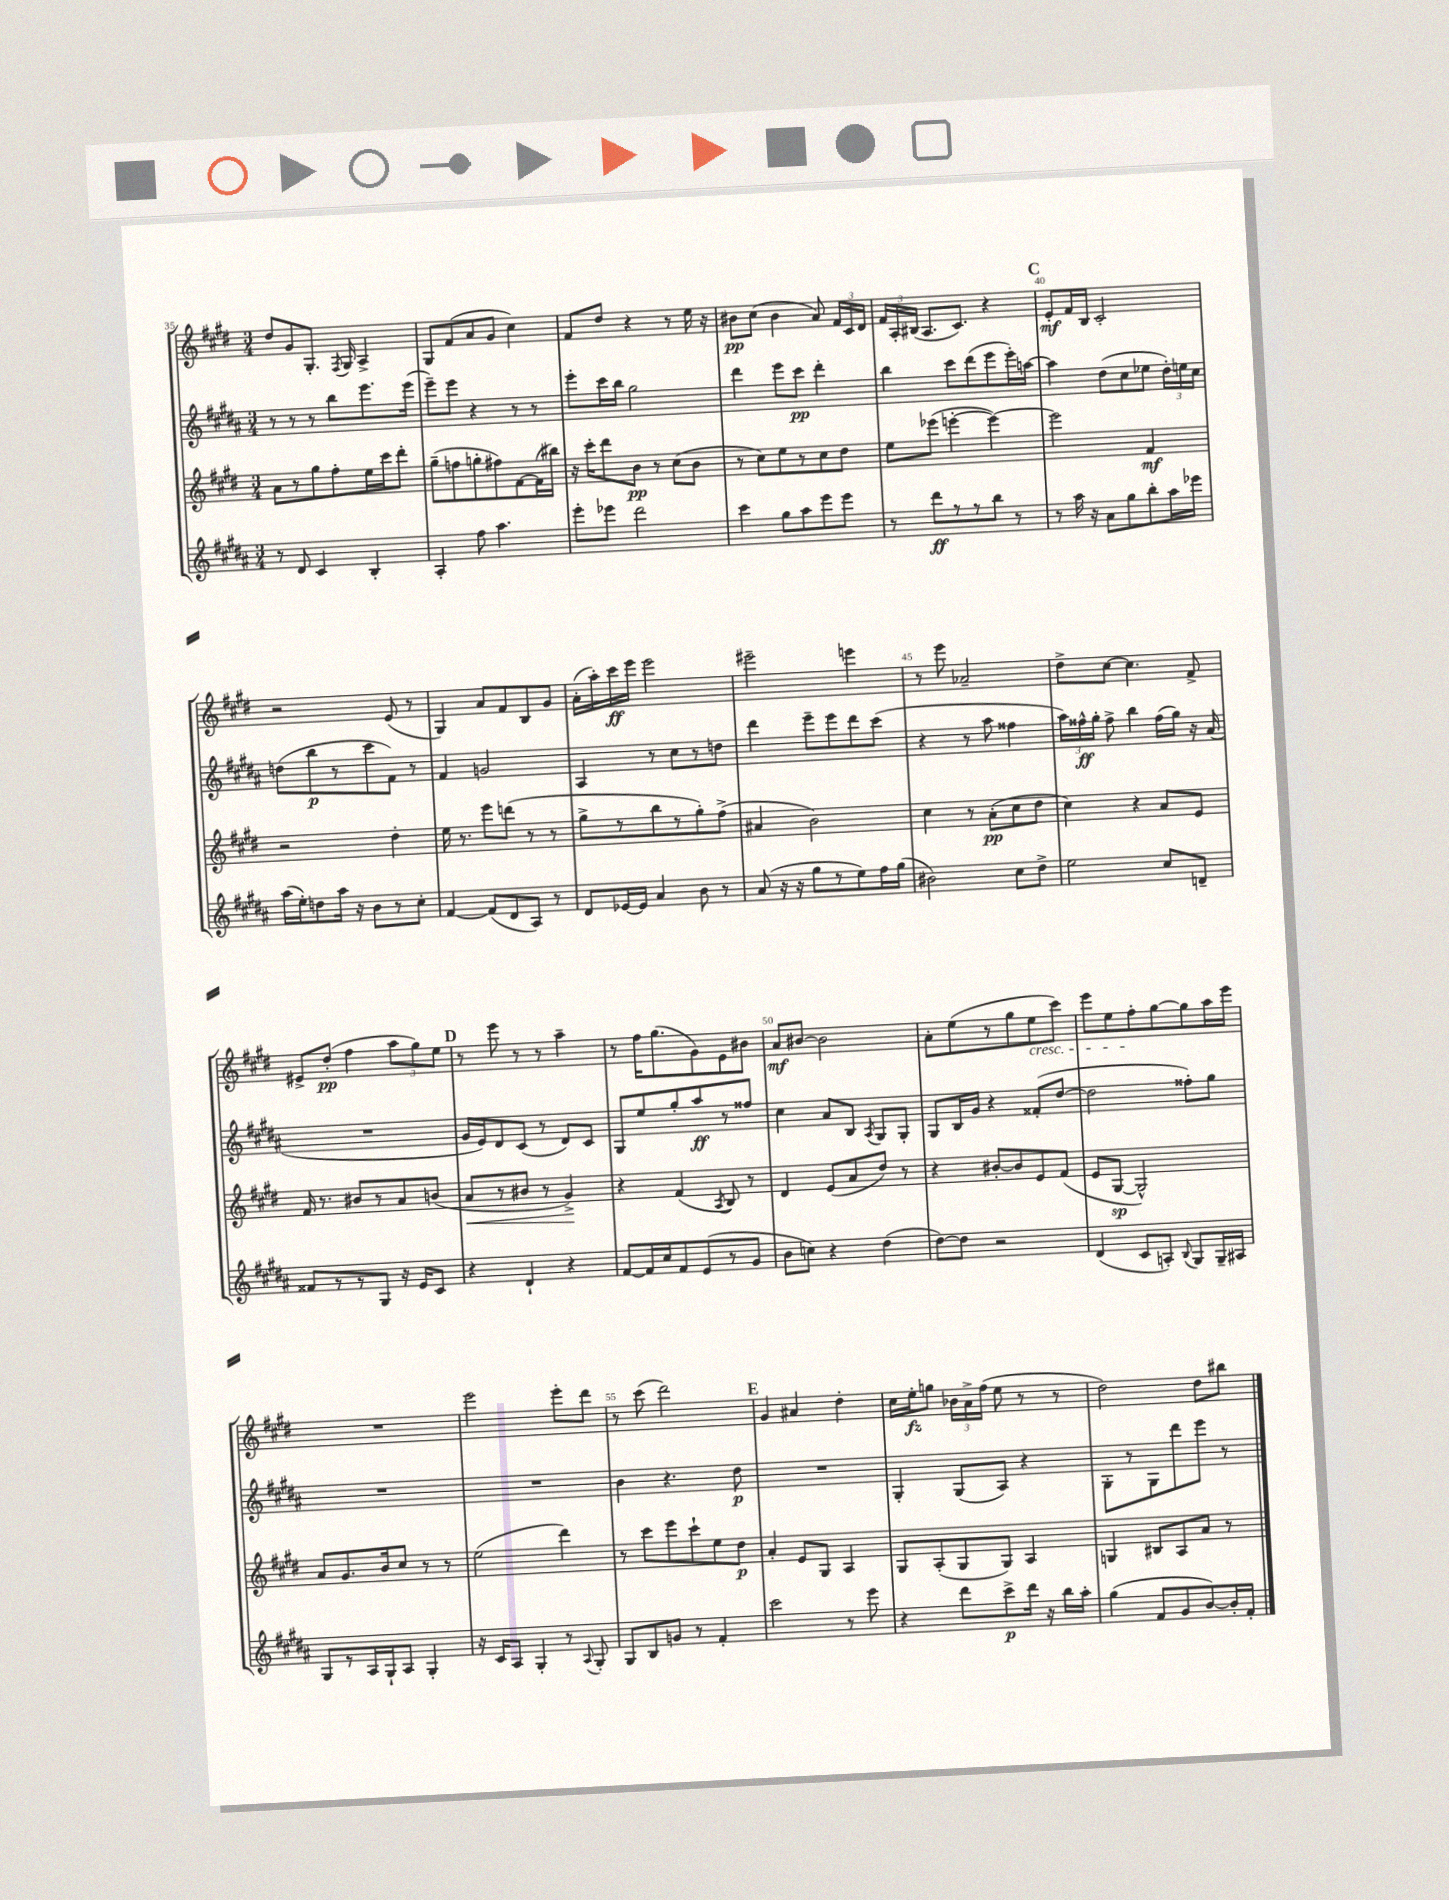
<<
\new StaffGroup <<
\new Staff = "s0" {
    \clef treble \key e \major \numericTimeSignature \time 3/4
    \autoBeamOff dis''8[ gis'8 gis8.]-. \acciaccatura { fis8 } gis16 a4-> |
    gis8[ fis'8( a'8 gis'8] cis''4) |
    fis'8[ dis''8] r4 r8 e''16 r16 |
    bis'8[\pp cis''8]( bis'4 a'8) \tuplet 3/2 { fis'16[ cis'16 dis'16] } |
    \tuplet 3/2 { fis'16[ a16-. bis16]( } a8.[ cis'8.]) r4 |
    \mark \markup { \bold "C" } e'8[-.\mf fis'16 b16] cis'2-. |
    r2 e'8( r8 |
    gis4) a'8[ fis'8 b8 gis'8] |
    a'16[-.( a''16-.) cis'''16\ff e'''16] e'''2 |
    eis'''2-- e'''4 |
    r8 e'''8 aes'2-- |
    dis''8[-> cis''8]~ cis''4. fis'8-> |
    eis'8[-> dis''8]-.\pp( fis''4 \tuplet 3/2 { a''8[ gis''8) e''8] } |
    \mark \markup { \bold "D" } r8 e'''8 r8 r8 a''4-- |
    r8 fis''16[ gis''8.( gis'8) e'8 bis'8] |
    a'8[\mf bis'8]~ bis'2 |
    a'8[-. e''8( r8 gis''8 e''8\cresc cis'''8]) |
    e'''8[ e''8 fis''8-.\! gis''8~ gis''8 a''16 e'''16] |
    R2. |
    e'''2 e'''8[-. dis'''8] |
    r8 cis'''8( dis'''2) |
    \mark \markup { \bold "E" } gis'4 ais'4 dis''4-. |
    cis''16[ e''16-.\fz g''8] \tuplet 3/2 { bes'16[ a'16-> fis''16]( } e''8 r8 r8 |
    dis''2) dis''8[ bis''8] \bar "|." |
}
\new Staff = "s1" {
    \clef treble \key b \major \numericTimeSignature \time 3/4
    \autoBeamOff r8 r8 r8 b''8[ e'''8. e'''16]( |
    e'''8[--) e'''8] r4 r8 r8 |
    e'''8[-. cis'''16 b''16] gis''2 |
    dis'''4 e'''8[ cis'''8]\pp dis'''4-. |
    b''4 cis'''8[ dis'''8( e'''8 e'''16-.) a''16]~ |
    \mark \markup { \bold "C" } a''4 dis''8[( cis''8 ees''8] \tuplet 3/2 { dis''16[-.) e''16 cis''16] } |
    d''8[( b''8\p r8 cis'''8 fis'8]) r8 |
    fis'4 g'2 |
    ais4 r8 cis''8[ r8 d''8] |
    dis'''4 e'''8[-- e'''8 dis'''8 cis'''8]( |
    r4 r8 ais''8 fisis''4 |
    \tuplet 3/2 { ais''16[) fisis''16-^\ff gis''16]-. } fisis''8-> b''4 fisis''16[( gis''16]) r16 ais'16( |
    R2. |
    \mark \markup { \bold "D" } gis'16[ e'16) dis'8 cis'8]( r8 dis'8[) cis'8] |
    gis8[ e''8 gis''8-. ais''8\ff r8 fisis''8] |
    cis''4 ais'8[ b8] \acciaccatura { ais8 } gis8[ gis8]-. |
    gis8[ b16 gis'16] r4 fisis'8[-.( dis''8]~ |
    dis''2 fisis''8[-.) gis''8] |
    R2. |
    R2. |
    b'4 r4. dis''8\p |
    \mark \markup { \bold "E" } R2. |
    gis4-. gis8[( ais8]) r4 |
    gis8[-. r8 gis8 dis'''8 e'''8] r8 \bar "|." |
}
\new Staff = "s2" {
    \clef treble \key e \major \numericTimeSignature \time 3/4
    \autoBeamOff a'8[ r8 gis''8 fis''8-. e''16 cis'''16 dis'''8]-. |
    gis''8[--( f''8 g''8-. fis''8) fis'8~ fis'16( bis''16]) |
    r16 cis'''16[-. dis'''8 b'8]\pp r8 cis''8[( b'8] |
    r8 cis''8[) e''8 r8 cis''8 dis''8] |
    e''8[ ees'''8]( e'''4~-. e'''4~) |
    \mark \markup { \bold "C" } e'''2 fis'4\mf |
    r2 dis''4-. |
    e''16 r8. e'''8[ d'''8]( r8 r8 |
    gis''8[-> r8 b''8 r8 gis''8-.) fis''8]->( |
    ais'4 b'2) |
    cis''4 r8 a'8[-.\pp( cis''8 dis''8] |
    cis''4) r4 a'8[ e'8] |
    fis'16 r8. bis'8[ r8 a'8 b'8]( |
    \mark \markup { \bold "D" } a'8[\< r8 bis'8] r8 gis'4->\!) |
    r4 fis'4( \acciaccatura { a8 } b8) r8 |
    dis'4 e'8[( a'8 dis''8]) r8 |
    r4 bis'8[~-. bis'8 e'8 fis'8]( |
    e'8[ gis8]~\sp gis2-^) |
    a'8[ gis'8. b'16 cis''8] r8 r8 |
    e''2( dis'''4) |
    r8 cis'''8[ e'''8 cis'''8-! e''8 dis''8]\p |
    \mark \markup { \bold "E" } a'4-. e'8[ gis8] a4 |
    gis8[ a8-.( gis8 gis8]) a4 |
    g4 bis8[ a8 a'8] r8 \bar "|." |
}
\new Staff = "s3" {
    \clef treble \key b \major \numericTimeSignature \time 3/4
    \autoBeamOff r8 dis'8 cis'4 b4-. |
    ais4-. fis''8 ais''4. |
    e'''8[-. ees'''8] dis'''2 |
    cis'''4 gis''8[ ais''8 e'''8 e'''8] |
    r8 dis'''8[\ff r8 r8 b''8] r8 |
    \mark \markup { \bold "C" } r8 ais''16 r16 ais'8[ gis''8 b''8-. ais''16 ees'''16] |
    ais''16[( e''16-.) d''8 ais''16] r16 b'8[ r8 cis''8]-. |
    fis'4~ fis'8[( dis'8 ais8]) r8 |
    dis'8[ ees'16~ ees'16] ais'4 b'8 r8 |
    ais'8( r16 r16 gis''8[ r8 e''8) fis''16 gis''16]( |
    bis'2) cis''8[ dis''8]-> |
    e''2 cis''8[ d'8]-- |
    fisis'8[ r8 r8 gis8] r16 e'16[ cis'8] |
    \mark \markup { \bold "D" } r4 dis'4-! r4 |
    fis'8[~ fis'16 cis''16 fis'8 e'8( r8 gis'8] |
    b'8[ c''8]) r4 dis''4( |
    dis''8[~) dis''8] r2 |
    dis'4( cis'8[ a8]-.) \appoggiatura { b8 } gis8[ gis16-- ais16] |
    gis8[ r8 ais16 gis16-! ais8] gis4-. |
    r16 cis'16[ ais8] gis4-. r8 \appoggiatura { ais8 } gis8-. |
    gis8[ b8 g'8] r8 fis'4-. |
    \mark \markup { \bold "E" } cis'''2 r8 e'''8 |
    r4 dis'''8[ cis'''8->\p dis'''16] r16 b''16[ ais''16]-. |
    gis''4( fis'8[ gis'8 b'8~) b'16-. fis'16]-. \bar "|." |
}
>>
>>
\layout { \context { \Score currentBarNumber = #35 \override BarNumber.break-visibility = ##(#f #t #t) barNumberVisibility = #(every-nth-bar-number-visible 5) } }
